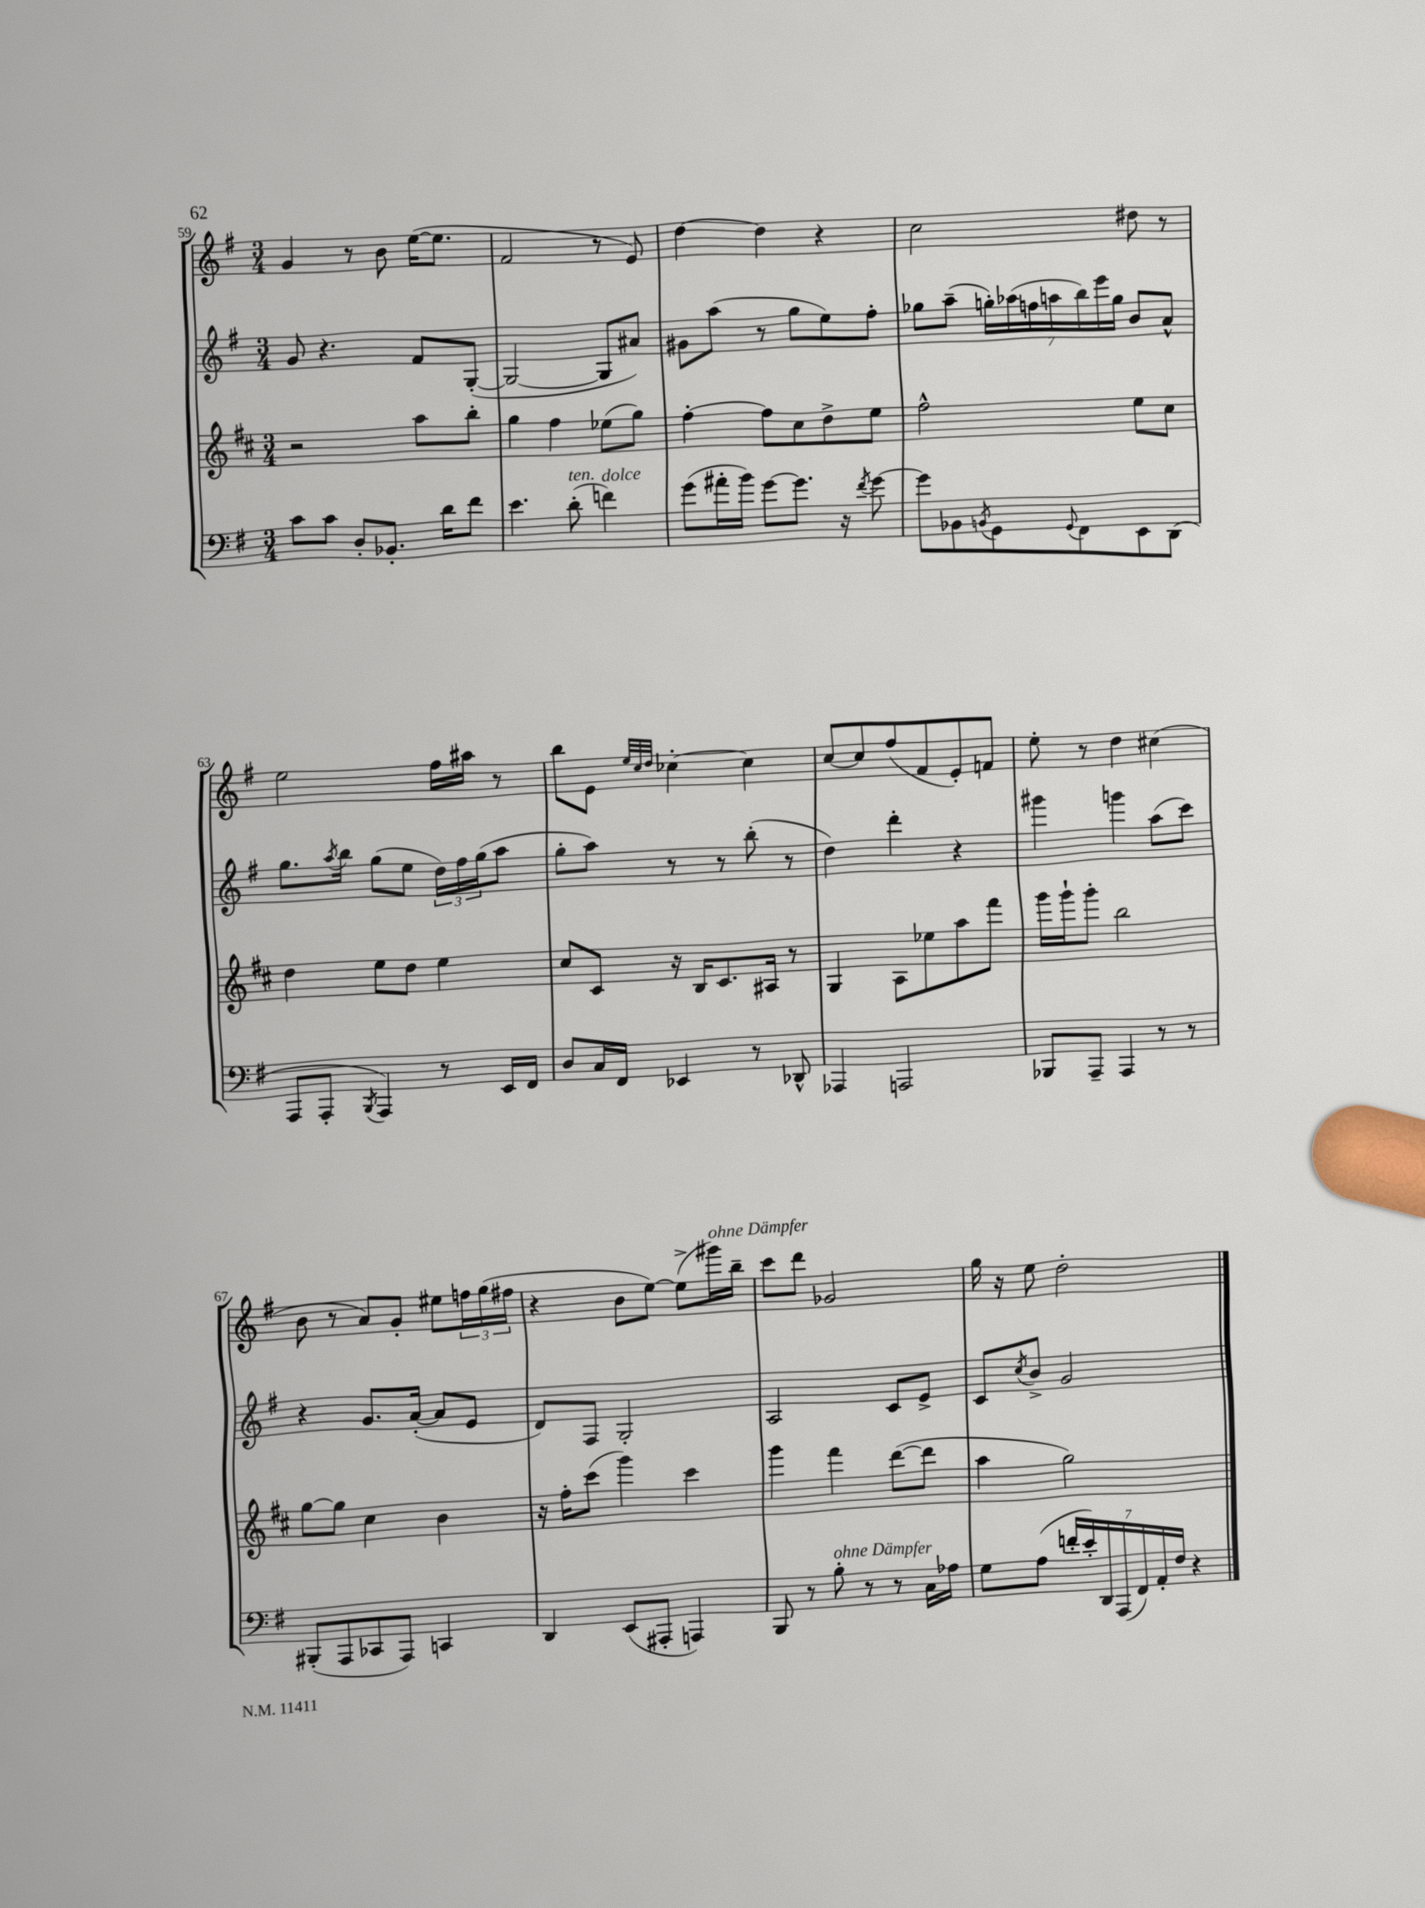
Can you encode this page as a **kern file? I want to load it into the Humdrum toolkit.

**kern	**kern	**kern	**kern
*staff4	*staff3	*staff2	*staff1
*clefF4	*clefG2	*clefG2	*clefG2
*k[f#]	*k[f#c#]	*k[f#]	*k[f#]
*M3/4	*M3/4	*M3/4	*M3/4
8c\L	2r	8g/	4g/
8c\J	.	4.r	.
8D'/L	.	.	8r
8.BB-'/J	.	.	8b\
.	8aa\L	8f#/L	([16ee\LK
16d\LK	.	.	8.ee\]J
8f#\J	8bb'\J	([8G'/J	.
=	=	=	=
4.e\	4gg\	2G/_	2f#/
.	4ff#\	.	.
(8d'\	.	.	.
4f\)	(8ee-\L	8G/]L	8r
.	8gg\J)	8a#/J)	8e/)
=	=	=	=
(8g\L	[4ff#'\	8g#\L	[4dd\
16a#'\L	.	(8aa\J	.
16b\JJ)	.	.	.
[8g\L	8ff#\]L	8r	4dd\]
8.g\]J	8cc#\	8gg\L	.
.	8dd^\	8ee\)	4r
16r	.	.	.
8qf#/	.	.	.
[8g\	8ee\J	8ff#'\J	.
=	=	=	=
8g\]L	2ff#^^\	8gg-\L	2cc\
8BB-\	.	(8aa~\J	.
8qBB/	.	.	.
8GG\	.	28gg'\LL)	.
.	.	(28aa-\	.
.	.	28ff\	.
.	.	28aa\	.
8qqGG/	.	.	.
8FF#\	.	.	.
.	.	28bb\)	.
.	.	28eee\	.
.	.	28gg\JJ	.
8EE\	8ee\L	8b/L	8dd#\
(8DD\J	8cc#\J	8a^^/J	8r
=	=	=	=
8AAA/L	4dd\	8.gg\L	2ee\
8AAA'/J	.	.	.
.	.	8qaa/	.
.	.	16bb\Jk	.
8qBBB/	.	.	.
4AAA/)	8ee\L	(8gg\L	.
.	8dd\J	8ee\J	.
8r	4ee\	24dd\LL)	16ff#\LL
.	.	24ff#\	.
.	.	.	16aa#\JJ
.	.	(24gg\J	.
16EE/LL	.	8aa\J	8r
16FF#/JJ	.	.	.
=	=	=	=
8D/L	8cc#/L	8gg'\L	8bb\L
16C/L	8c#/J	8aa\J)	8e\J
16FF#/JJ	.	.	.
.	.	.	32qqee/LLL
.	.	.	32qqcc/
.	.	.	32qqdd/JJJ
4EE-/	16r	8r	[4cc-'\
.	16B/LK	.	.
.	8.c#/	8r	.
8r	.	(8bb'\	4cc-\]
.	16A#/Jk	.	.
8DD-^^/	8r	8r	.
=	=	=	=
4AAA-/	4G/	4dd\)	[8cc/L
.	.	.	8cc/]
2AAA/	8A\L	4ddd'\	(8ff#/
.	8ee-\	.	8f#/
.	8aa\	4r	8e'/)
.	8fff#\J	.	8f/J
=	=	=	=
8BBB-/L	16ggg\LL	4ggg#\	8ee'\
.	16ggg`\J	.	.
8AAA~/J	8ggg'\J	.	8r
4AAA/	2bb\	4ggg\	4dd\
8r	.	(8aa\L	(4cc#\
8r	.	8ccc\J)	.
=	=	=	=
(8BBB#'/L	[8gg\L	4r	8b\
8AAA/	8gg\]J	.	8r
8CC-/	4cc#\	8.g/L	8a/L)
8AAA/J)	.	.	8g'/J
.	.	([16a'/Jk	.
4CC/	4b\	8a/]L	8ee#\L
.	.	8e/J	24ff\L
.	.	.	(24gg\
.	.	.	24ff#\JJ
=	=	=	=
4DD/	16r	8d/L)	4r
.	16ff#'\LK	.	.
.	(8ccc#\J	8F#/J	.
(8EE/L	4ggg\)	2G'/	8b\L
8AAA#'/J	.	.	[8ee\J)
4AAA/)	4ccc#\	.	(8ee^\]L
.	.	.	16ggg#\L)
.	.	.	16bb~\JJ
=	=	=	=
8BBB/	4ggg\	2A/	8ccc\L
8r	.	.	8ddd\J
8B'\	4fff#\	.	2g-/
8r	.	.	.
8r	([8ddd\L	8c/L	.
16C\LL	8ddd\]J	8e^/J	.
16A-\JJ	.	.	.
=	=	=	=
8G\L	4aa\	8c/L	16gg\
.	.	.	16r
.	.	8qcc/	.
(8A\J	.	8b^/J	8ee\
28f'/LL	2gg\)	2g/	2dd'\
28e'/)	.	.	.
28DD/	.	.	.
(28AAA/	.	.	.
28FF#/)	.	.	.
28AA'/	.	.	.
28F#/JJ	.	.	.
4r	.	.	.
==	==	==	==
*-	*-	*-	*-
